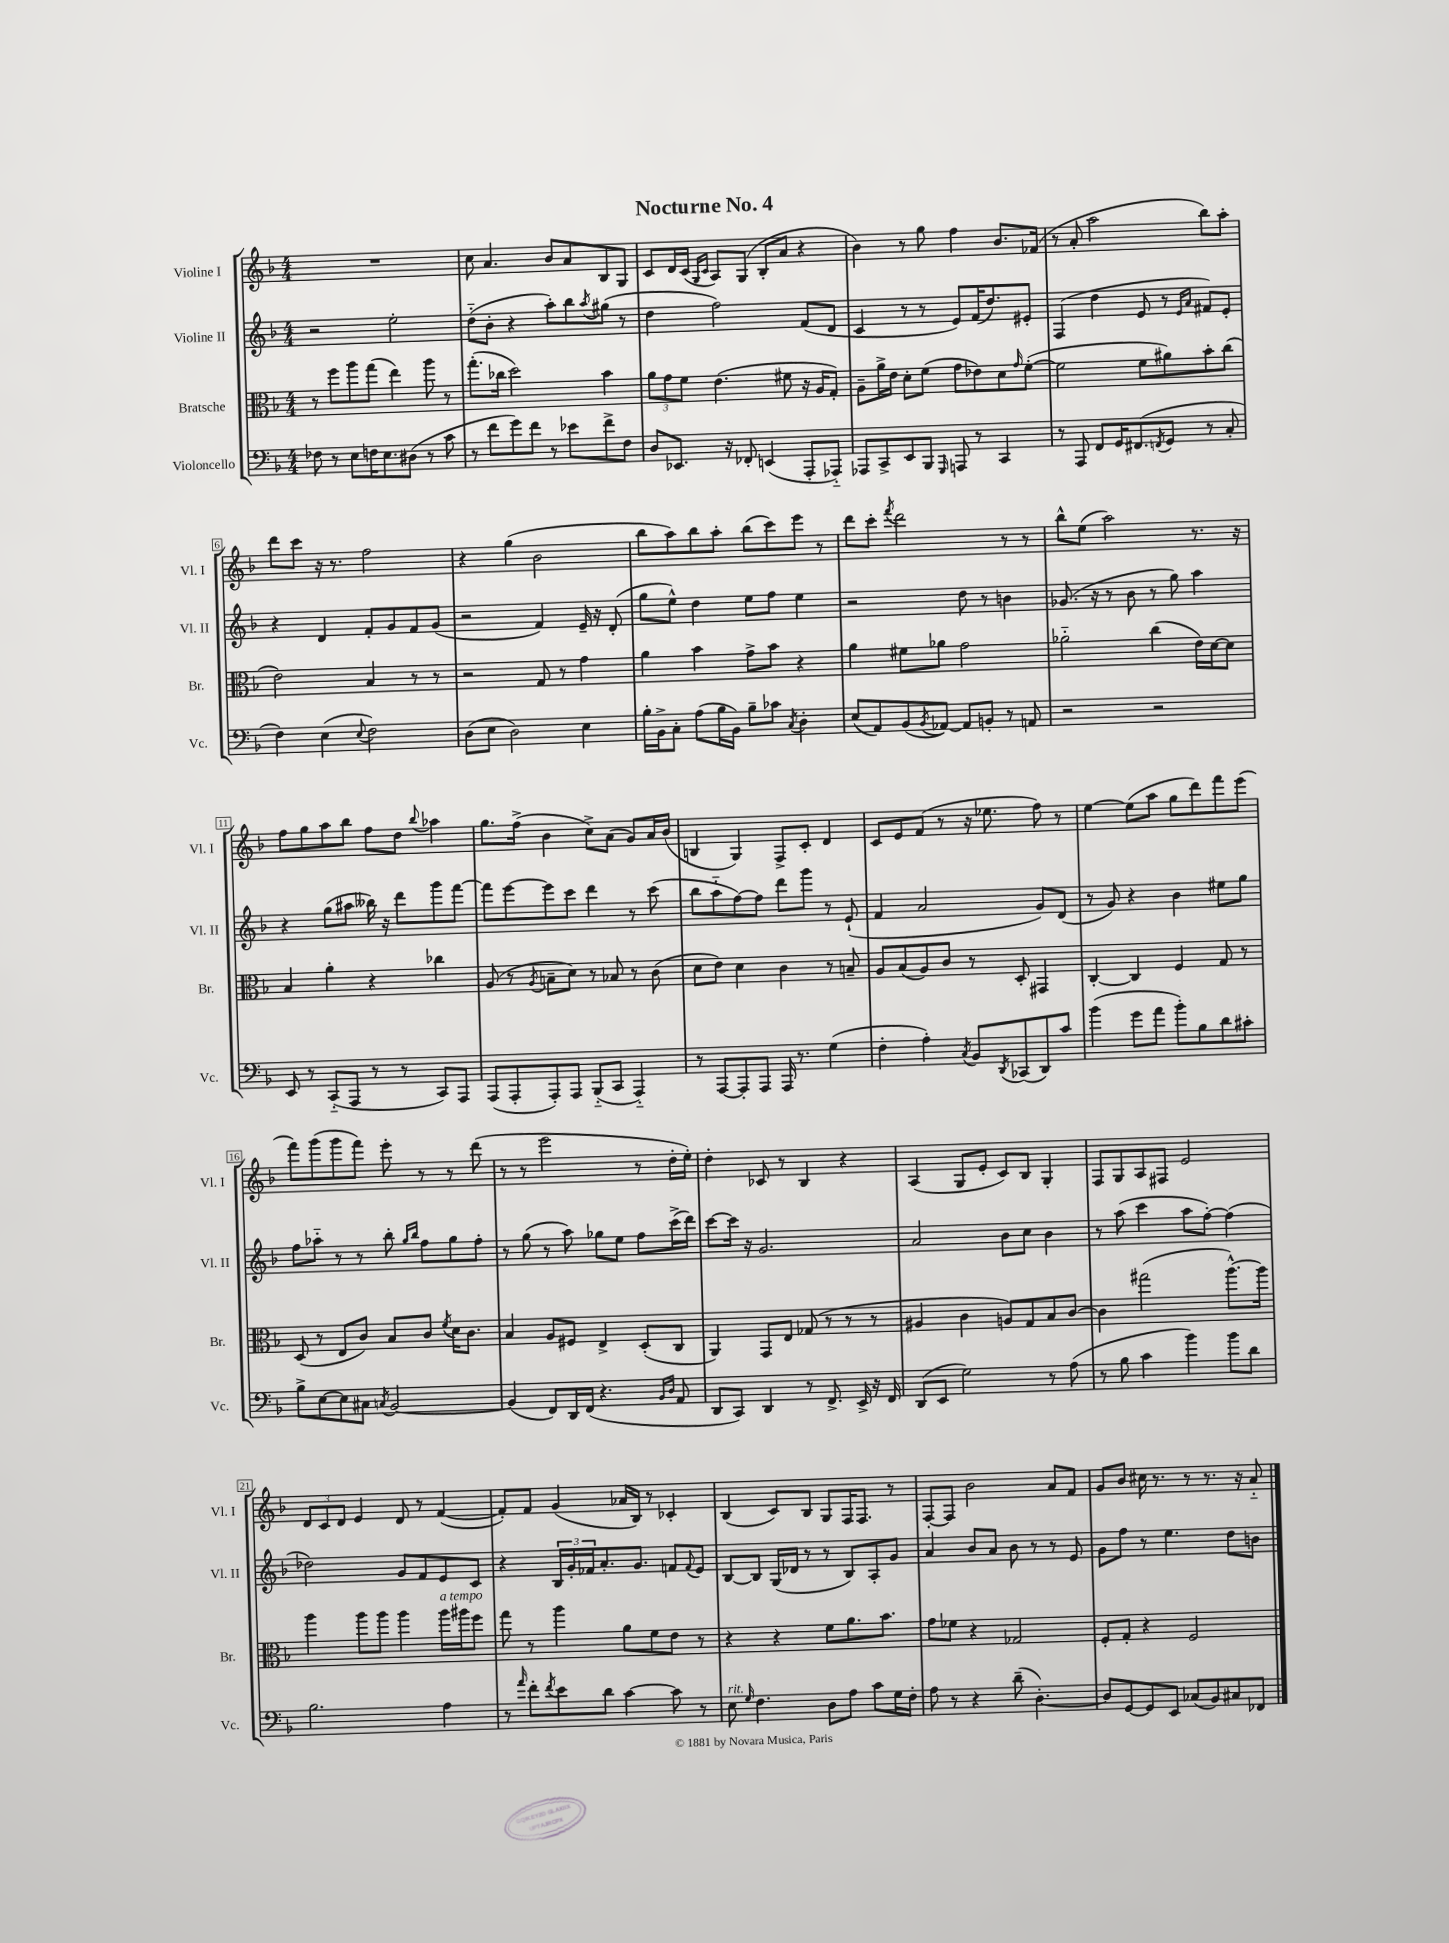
\header { title = "Nocturne No. 4" }
<<
\new StaffGroup <<
\new Staff = "s0" \with { instrumentName = "Violine I" shortInstrumentName = "Vl. I" } {
    \clef treble \key f \major \numericTimeSignature \time 4/4
    R1 |
    c''8 a'4. bes'8 a'8 bes8 g8 |
    c'8 d'16 c'16( \grace { g16 c'16 } a8) g8( bes8-. a'8 r4 |
    bes'4) r8 g''8 f''4 bes'8. fes'16( |
    r8 a'8-. a''2 bes''8) a''8-. |
    d'''8 c'''8 r16 r8. f''2 |
    r4 g''4( bes'2 |
    bes''8 a''8) bes''8 a''8-. bes''8( c'''8) e'''8 r8 |
    d'''8 c'''8-. \acciaccatura { f'''8 } d'''2 r8 r8 |
    bes''8-^ e''8( a''2) r8. r16 |
    f''8 g''8 a''8 bes''8 f''8 d''8 \appoggiatura { bes''8 } aes''4 |
    g''8. f''16->( bes'4 c''8->) a'8( g'8) a'16 bes'16( |
    b4 g4) f8-> c'8-. d'4 |
    c'8 e'8 f'8( r8 r16 ees''8. f''8) r8 |
    e''4~ e''8( a''8 g''8 d'''8) f'''8 e'''8( |
    f'''8) g'''8( g'''8 f'''8) e'''8-. r8 r8 d'''8( |
    r8 r8 e'''2 r8 d''16-. e''16-.) |
    d''4-. ces'8 r8 bes4 r4 |
    a4( g8 e'8-. c'8) bes8 g4-. |
    f8 g8 a8 fis8 e'2 |
    \tuplet 3/2 { d'8 c'8 d'8 } e'4 d'8 r8 f'4~( |
    f'8-.) f'8 g'4( aes'16 bes16) r8 ces'4-. |
    bes4( c'8) bes8 g8 f16 f8. r8 |
    f8~-. f8 bes'2 a'8 f'8 |
    g'8 bes'8 cis''16 r8. r8 r8. r16 a'8-_ \bar "|." |
}
\new Staff = "s1" \with { instrumentName = "Violine II" shortInstrumentName = "Vl. II" } {
    \clef treble \key f \major \numericTimeSignature \time 4/4
    r2 e''2-. |
    d''8-_( bes'8-. r4 a''8-.) bes''8 \acciaccatura { a''8 } gis''8( r8 |
    d''4 f''2) f'8( d'8 |
    c'4 r8 r8 e'8) f'16( d''8.) eis'8-. |
    f4( d''4 e'8 r8 \grace { e'16 a'16 } fis'8) e'8-. |
    r4 d'4 f'8-. g'8 f'8 g'8( |
    r2 f'4) e'16-- r16 d'8-.( |
    g''8 e''8-^) d''4 e''8 f''8 e''4 |
    r2 d''8 r8 b'4 |
    ges'8.( r16 r8 bes'8 r8 g''8) a''4 |
    r4 g''8( ais''8 beses''16) r16 d'''8 g'''8 f'''8~ |
    f'''8 e'''8~ e'''8 c'''8 d'''4 r8 c'''8( |
    bes''8 a''8-_ f''8~) f''8 d'''8 g'''8 r8 e'8-!( |
    f'4 a'2 g'8) d'8( |
    r8 g'8) r4 bes'4 eis''8 g''8 |
    f''8 aes''8-_ r8 r8 bes''8-. \grace { g''16 bes''16 } f''8 g''8 f''8-. |
    r8 g''8( r8 a''8) ges''8 e''8 f''8 c'''16->( d'''16) |
    c'''8~ c'''16 r16 g'2. |
    a'2 bes'8 c''8 bes'4 |
    r8 a''8( c'''4 a''8 f''8~-.) f''4( |
    des''2) g'8 f'8 e'8 c'8 |
    r4 \tuplet 3/2 { bes16 g'16-. fes'16 } a'8.-. g'8. f'8 \appoggiatura { f'8 } e'8 |
    bes8~ bes8 g16( des'16 r8 r8 bes8) a8-. g'8 |
    a'4 bes'8 a'8 bes'8 r8 r8 e'8 |
    g'8 f''8 r8 e''4. d''8 b'8 \bar "|." |
}
\new Staff = "s2" \with { instrumentName = "Bratsche" shortInstrumentName = "Br." } {
    \clef alto \key f \major \numericTimeSignature \time 4/4
    r8 f''8 a''8 g''8( e''4) a''8 r8 |
    g''8.-.( ces''16 d''2) bes'4 |
    \tuplet 3/2 { a'8 g'8 f'8 } e'4.( fis'8 r16 a16 g8-.) |
    a8-- a'16-> e'16 d'8-. f'8( g'8 ees'8) d'8 \grace { g'16 } f'8~-.( |
    f'2 f'8 ais'8) bes'8-. c''8( |
    e'2) bes4 r8 r8 |
    r2 g8 r8 g'4 |
    a'4 bes'4 g'8-> bes'8 r4 |
    a'4 fis'8 aes'8 g'2 |
    aes'2-_ c''4( e'16) d'16~ d'8 |
    bes4 a'4-. r4 ces''4 |
    a8( r8 \acciaccatura { a8 } b8-- d'8) r8 bes8 r8 c'8( |
    d'8 e'8) d'4 c'4 r8 b8-- |
    a8 bes8( a8) c'8 r8 d8-. gis,4 |
    c4~-. c4 f4 g8 r8 |
    d8( r8 e8 c'8) bes8 c'8 \acciaccatura { f'8 } d'16 c'8. |
    bes4 a8 fis8 e4-> d8-.( c8 |
    a,4) g,8 e8 ges8( r8 r8 r8 |
    ais4 c'4 a8) g8 bes8 c'8~ |
    c'4 gis''2( a''8.~-^) a''16 |
    a''4 a''8 a''8 a''4 a''16^\markup { \italic "a tempo" } ais''16 f''8 |
    g''8 r8 a''4 a'8 f'8 e'8 r8 |
    r4 r4 f'8 a'8. bes'8. |
    g'8 fes'8 r4 ges2 |
    f8-. g8-. r4 f2 \bar "|." |
}
\new Staff = "s3" \with { instrumentName = "Violoncello" shortInstrumentName = "Vc." } {
    \clef bass \key f \major \numericTimeSignature \time 4/4
    fes8 r8 e8 f16 e8. dis8( r8 c'8 |
    r8 f'8 g'8) f'8 r8 ees'8 f'8-> f8 |
    d8 ees,8. r16 fes,8-. e,4( a,,8-. aes,,8-_) |
    aes,,8 c,8-> e,8 bes,,8 \grace { g,,16 } a,,8 r8 c,4 |
    r8 a,,8 f,8 g,16 fis,8.( \acciaccatura { f,8 } g,8 r8 c8-. |
    f4) e4( \appoggiatura { e8 } f2) |
    d8( e8 d2) e4 |
    bes16-. bes,16-> c8-. a8( bes16 bes,16) bes8-- ces'8 \acciaccatura { c8 } d4-. |
    e8( a,8) bes,8( \acciaccatura { bes,8 } aes,8~) aes,8 b,8-. r8 a,8 |
    r2 r2 |
    e,8 r8 c,8-_( a,,8 r8 r8 c,8) a,,8 |
    a,,8( a,,8-. a,,8-.) a,,8 bes,,8-_( c,8 a,,4-_) |
    r8 a,,8~ a,,8-. a,,8 a,,16 r8. g4( |
    f4-. a4-.) \acciaccatura { c8 } bes,8 \acciaccatura { d,8 } ces,8( d,8) c'8 |
    bes'4( g'8 a'8 bes'8-.) bes8 d'8 cis'8-. |
    bes8-> e8~ e8 cis8 \acciaccatura { c8 } bes,2~ |
    bes,4( f,8) d,16 f,16( r4. \grace { bes,16 d16 } a,8 |
    d,8 c,8) d,4 r8 f,8.-> e,16-> r16 f,16 |
    d,8( e,8 g2) r8 a8( |
    r8 bes8 c'4 bes'4) bes'8 d'8 |
    bes2. a4 |
    r8 \grace { a'16 } f'8-. \acciaccatura { f'8 } e'8 d'8 c'4~ c'8 r8 |
    e8^\markup { \italic "rit." } \grace { g16 } f4. d8 a8 c'8 g16 f16-. |
    a8 r8 r4 d'8--( d4.~-.) |
    d8 g,8~ g,8 e,8 ces8( bes,8) cis8 fes,8 \bar "|." |
}
>>
>>
\layout { \context { \Score \override BarNumber.stencil = #(make-stencil-boxer 0.1 0.3 ly:text-interface::print) } }
